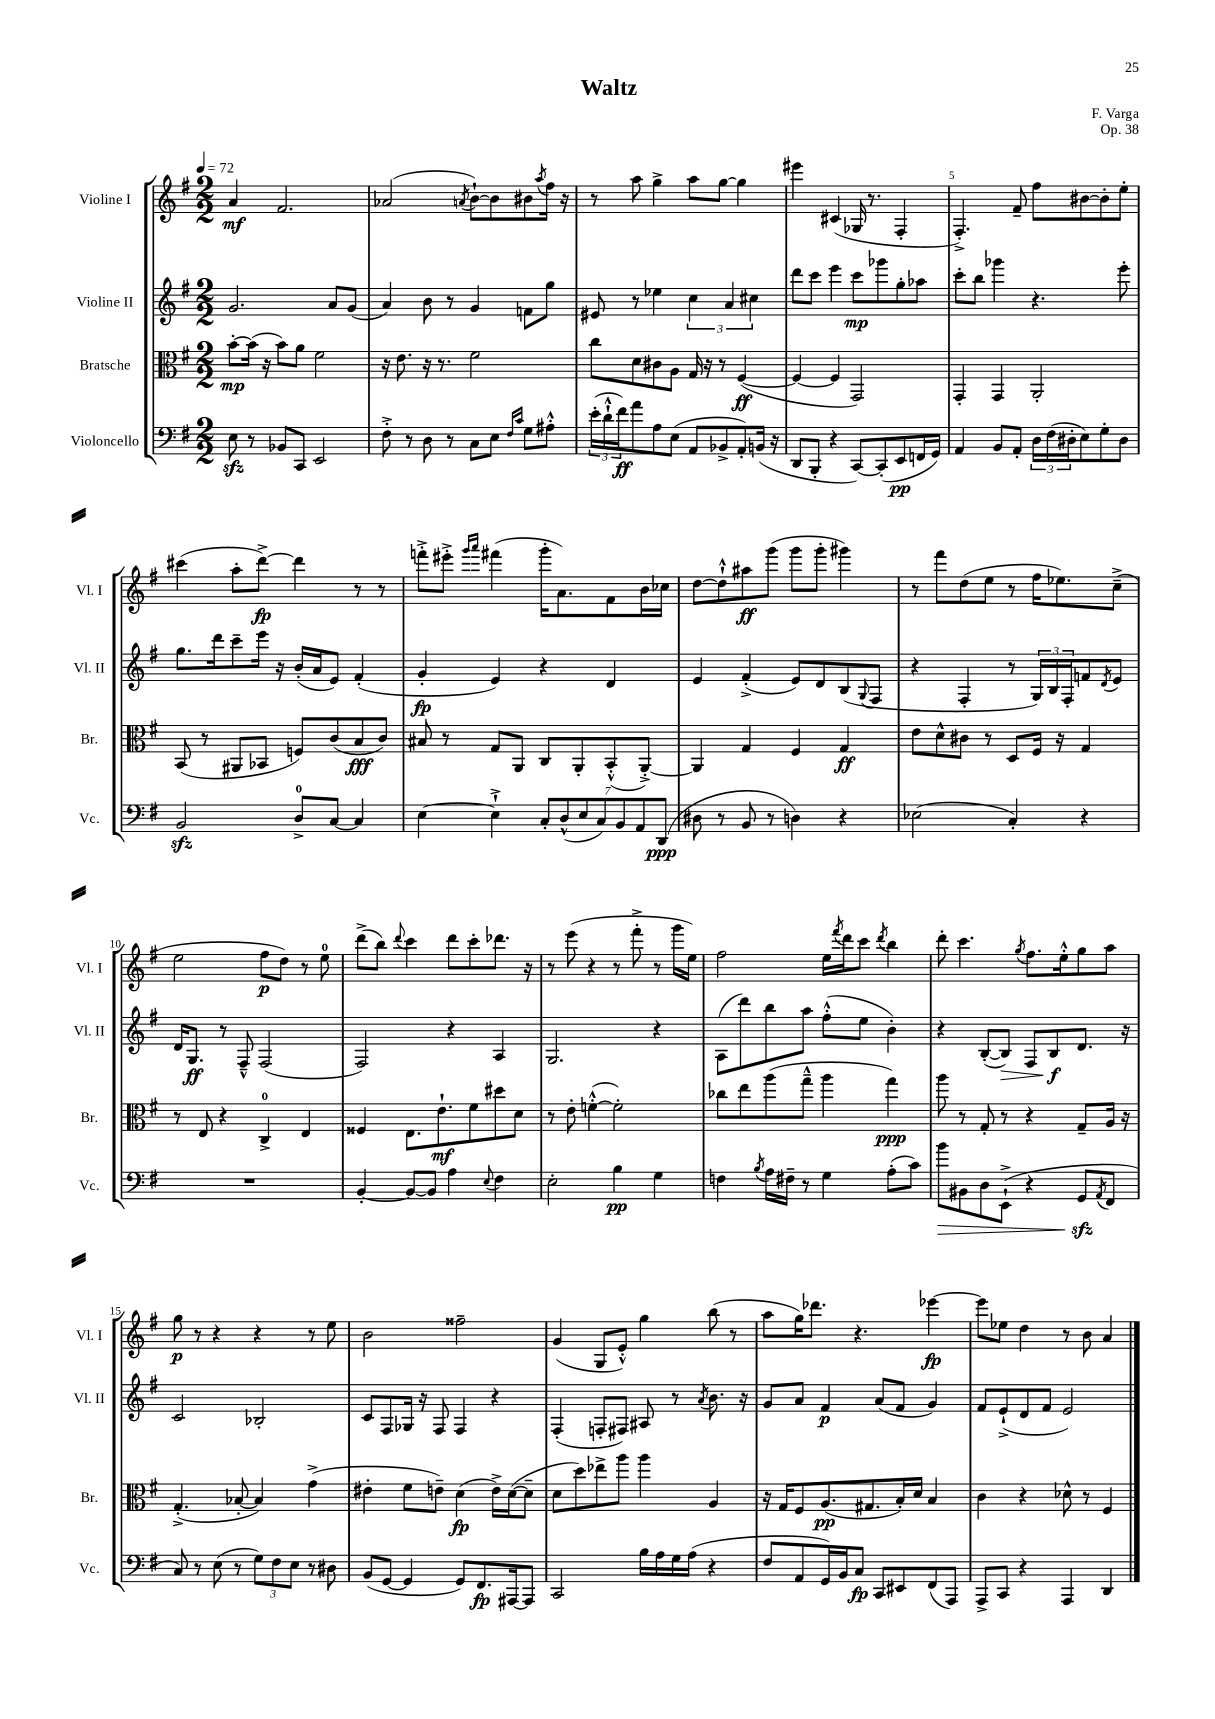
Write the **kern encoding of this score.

**kern	**dynam	**kern	**dynam	**kern	**dynam	**kern	**dynam
*part4	*part4	*part3	*part3	*part2	*part2	*part1	*part1
*staff4	*staff4	*staff3	*staff3	*staff2	*staff2	*staff1	*staff1
*I"Violoncello	*	*I"Bratsche	*	*I"Violine II	*	*I"Violine I	*
*I'Vc.	*	*I'Br.	*	*I'Vl. II	*	*I'Vl. I	*
*clefF4	*	*clefC3	*	*clefG2	*	*clefG2	*
*k[f#]	*	*k[f#]	*	*k[f#]	*	*k[f#]	*
*M2/2	*	*M2/2	*	*M2/2	*	*M2/2	*
*MM72	*	*MM72	*	*MM72	*	*MM72	*
=1	=1	=1	=1	=1	=1	=1	=1
8Ezz\	.	[8b'\L	mp	2.g/	.	4a/	mf
8r	.	(16b\Jk]	.	.	.	.	.
.	.	16r	.	.	.	.	.
8BB-X/L	.	8b\L)	.	.	.	2.f#/	.
8CC/J	.	8a\J	.	.	.	.	.
2EE/	.	2f#\	.	.	.	.	.
.	.	.	.	8a/L	.	.	.
.	.	.	.	(8g/J	.	.	.
=2	=2	=2	=2	=2	=2	=2	=2
8F#'^\	.	16r	.	4a/)	.	(2a-X/	.
.	.	8.e\	.	.	.	.	.
8r	.	.	.	.	.	.	.
8D\	.	16r	.	8b\	.	.	.
.	.	8.r	.	.	.	.	.
8r	.	.	.	8r	.	.	.
.	.	.	.	.	.	8qan/	.
8C\L	.	2f#\	.	4g/	.	[8b`\L)	.
8E\J	.	.	.	.	.	8b\]	.
16qqF#/LL	.	.	.	.	.	.	.
16qqc/JJ	.	.	.	.	.	.	.
8G\L	.	.	.	8fn\L	.	8b#X\	.
.	.	.	.	.	.	8qaa/	.
8A#X'^^\J	.	.	.	8gg\J	.	16ff#\Jk	.
.	.	.	.	.	.	16r	.
=3	=3	=3	=3	=3	=3	=3	=3
(24e'\LL	.	8cc\L	.	8e#X/	.	8r	.
24d`^^\	.	.	.	.	.	.	.
24f#\J)	ff	.	.	.	.	.	.
8a\	.	8d\	.	8r	.	8aa\	.
8A\	.	8c#X\	.	4ee-X\	.	4gg^\	.
(8E\J	.	8A\J	.	.	.	.	.
8AA/L	.	16G/	.	6cc\	.	8aa\L	.
.	.	16r	.	.	.	.	.
8BB-X^/	.	8r	.	.	.	[8gg\J	.
.	.	.	.	6a/	.	.	.
8AA'/)	.	([4F#/	ff	.	.	4gg\]	.
.	.	.	.	6cc#X\	.	.	.
(16BBn/Jk	.	.	.	.	.	.	.
16r	.	.	.	.	.	.	.
=4	=4	=4	=4	=4	=4	=4	=4
8DD/L	.	4F#/_	.	8ddd\L	.	4eee#X\	.
8BBB'/J	.	.	.	8ccc\J	.	.	.
4r	.	4F#/]	.	4eee\	.	(4c#X/	.
[8CC/L)	.	2GG/)	.	8ccc\L	mp	16G-X/	.
.	.	.	.	.	.	8.r	.
(8CC'/]	.	.	.	8ggg-X\	.	.	.
8EE/	pp	.	.	8gg'\	.	4F#'/	.
16FFn/L	.	.	.	8aa-X\J	.	.	.
16GG/JJ)	.	.	.	.	.	.	.
=5	=5	=5	=5	=5	=5	=5	=5
4AA/	.	4GG'/	.	8ccc'\L	.	4.F#'^/)	.
.	.	.	.	8bb\J	.	.	.
8BB/L	.	4GG/	.	4ggg-X\	.	.	.
8AA'/J	.	.	.	.	.	8f#~/	.
24D\LL	.	2AA'/	.	4.r	.	8ff#\L	.
(24F#\	.	.	.	.	.	.	.
24D#X'\J	.	.	.	.	.	.	.
8E\)	.	.	.	.	.	[8b#X\	.
8G'\	.	.	.	.	.	8b#'\]	.
8D#\J	.	.	.	8eee'\	.	8ee'\J	.
!!LO:LB:g=z
=6	=6	=6	=6	=6	=6	=6	=6
2BBzz/	.	(8BB/	.	8.gg\L	.	(4ccc#X\	.
.	.	8r	.	.	.	.	.
.	.	.	.	16ddd\k	.	.	.
.	.	8AA#X/L	.	8ccc~\	.	8aa'\L	.
.	.	8BB-X/J	.	16eee\Jk	.	[8ddd^\J)	fp
.	.	.	.	16r	.	.	.
8D^/L	.	8Fn/L)	.	(16b'/LL	.	4ddd\]	.
.	.	.	.	16a/J	.	.	.
[8C/J	.	(8c/	.	8e/J)	.	.	.
4C/]	.	8B/	fff	(4f#'/	.	8r	.
.	.	8c/J)	.	.	.	8r	.
=7	=7	=7	=7	=7	=7	=7	=7
[4E\	.	8B#X/	.	4g'/	fp	8fffn'^\L	.
.	.	8r	.	.	.	8eee#X'^\J	.
.	.	.	.	.	.	16qqggg/LL	.
.	.	.	.	.	.	16qqaaa/JJ	.
4E`^\]	.	8G/L	.	4e/)	.	(4fff#X\	.
.	.	8AA/J	.	.	.	.	.
14C'/L	.	8C/L	.	4r	.	16ggg'\KL	.
.	.	.	.	.	.	8.a\)	.
(14D^^/	.	.	.	.	.	.	.
.	.	8AA'/	.	.	.	.	.
14E/	.	.	.	.	.	.	.
14C/)	.	.	.	.	.	.	.
.	.	(8BB'^^/	.	4d/	.	8f#\	.
14BB/	.	.	.	.	.	.	.
14AA/	.	.	.	.	.	.	.
.	.	[8AA'^/J)	.	.	.	16b\L	.
(14DD/J	ppp	.	.	.	.	.	.
.	.	.	.	.	.	16cc-X\JJ	.
=8	=8	=8	=8	=8	=8	=8	=8
8D#X\	.	4AA/]	.	4e/	.	[8dd\L	.
8r	.	.	.	.	.	8dd`^^\]	.
8BB/	.	4G/	.	(4f#'^/	.	8aa#X\	ff
8r	.	.	.	.	.	(8ggg\J	.
4Dn\)	.	4F#/	.	8e/L)	.	8ggg\L	.
.	.	.	.	8d/	.	8ggg'\J	.
4r	.	4G/	ff	(8B/	.	4ggg#X\)	.
.	.	.	.	8qqG/	.	.	.
.	.	.	.	8F#/J	.	.	.
=9	=9	=9	=9	=9	=9	=9	=9
(2E-X\	.	8e\L	.	4r	.	8r	.
.	.	8d^^\	.	.	.	8fff#\L	.
.	.	8c#X\J	.	4F#'/	.	(8dd\	.
.	.	8r	.	.	.	8ee\J	.
4C'/)	.	8D/L	.	8r	.	8r	.
.	.	16F#/Jk	.	24G/LL)	.	16ff#\KL	.
.	.	.	.	24B/	.	.	.
.	.	16r	.	.	.	8.ee-X\)	.
.	.	.	.	24F#'/J	.	.	.
4r	.	4G/	.	8fn/	.	.	.
.	.	.	.	8qd/	.	.	.
.	.	.	.	8e/J	.	(8cc~^\J	.
!!LO:LB:g=z
=10	=10	=10	=10	=10	=10	=10	=10
1r	.	8r	.	16d/KL	.	2ee\	.
.	.	.	.	8.G/J	ff	.	.
.	.	8E/	.	.	.	.	.
.	.	4r	.	8r	.	.	.
.	.	.	.	8F#~^^/	.	.	.
.	.	4C^/	.	(2F#/	.	8ff#\L	p
.	.	.	.	.	.	8dd\J)	.
.	.	4E/	.	.	.	8r	.
.	.	.	.	.	.	8ee\	.
=11	=11	=11	=11	=11	=11	=11	=11
[4BB'/	.	4F##X/	.	2F#/)	.	(8ddd^\L	.
.	.	.	.	.	.	8bb\J)	.
.	.	.	.	.	.	8qqddd/	.
8BB/L_	.	8.E\L	.	.	.	4ccc\	.
8BB/J]	.	.	.	.	.	.	.
.	.	8.e`\	mf	.	.	.	.
4A\	.	.	.	4r	.	8ddd\L	.
.	.	8f#\	.	.	.	8ccc'\	.
8qqE/	.	.	.	.	.	.	.
4F#\	.	8dd#X\	.	4A/	.	8.ddd-X\J	.
.	.	8d\J	.	.	.	.	.
.	.	.	.	.	.	16r	.
=12	=12	=12	=12	=12	=12	=12	=12
2E'\	.	8r	.	2.G/	.	8r	.
.	.	8e'\	.	.	.	(8eee\	.
.	.	([4fn'^^\	.	.	.	4r	.
4B\	pp	2f'\])	.	.	.	8r	.
.	.	.	.	.	.	8fff#'^\	.
4G\	.	.	.	4r	.	8r	.
.	.	.	.	.	.	16ggg\LL	.
.	.	.	.	.	.	16ee\JJ)	.
=13	=13	=13	=13	=13	=13	=13	=13
4Fn\	.	8cc-X\L	.	(8A\L	.	2ff#\	.
.	.	8ee\	.	8ddd\)	.	.	.
8qB/	.	.	.	.	.	.	.
16A\LL	.	(8aa\	.	8bb\	.	.	.
16F#X~\JJ	.	.	.	.	.	.	.
8r	.	8gg~^^\J	.	8aa\J	.	.	.
4G\	.	4aa\	.	(8ff#'^^\L	.	16ee\LL	.
.	.	.	.	.	.	8qfff#/	.
.	.	.	.	.	.	16ddd\J	.
.	.	.	.	8ee\J	.	8ccc\J	.
.	.	.	.	.	.	8qddd/	.
(8A'\L	.	4gg\)	ppp	4b'\)	.	4bb\	.
8c\J)	.	.	.	.	.	.	.
=14	=14	=14	=14	=14	=14	=14	=14
!	!LO:HP:b	!	!	!	!	!	!
8b\L	>	8aa\	.	4r	.	8ddd'\	.
8BB#X\	.	8r	.	.	.	4.ccc\	.
8D\	.	8G'/	.	([8B'/L	.	.	.
!	!	!	!	!	!LO:HP:b	!	!
(8EE`^\J	.	8r	.	8B/J])	>	.	.
.	.	.	.	.	.	8qgg/	.
4r	.	4r	.	8F#/L	.	8.ff#\L	.
.	.	.	.	8B/	f	.	.
.	.	.	.	.	.	16ee'^^\k	.
8GGzz/L	.	8G~/L	.	8.d/J	]	8gg\	.
8qAA/	.	.	.	.	.	.	.
8FF#/J	]	16A/Jk	.	.	.	8aa\J	.
.	.	16r	.	16r	.	.	.
!!LO:LB:g=z
=15	=15	=15	=15	=15	=15	=15	=15
8C/)	.	(4.G'^/	.	2c/	.	8gg\	p
8r	.	.	.	.	.	8r	.
(8E\	.	.	.	.	.	4r	.
8r	.	[8B-X'/	.	.	.	.	.
12G\L)	.	4B-/])	.	2B-X'/	.	4r	.
12F#\	.	.	.	.	.	.	.
12E\J	.	.	.	.	.	.	.
8r	.	(4g^\	.	.	.	8r	.
8D#X\	.	.	.	.	.	8ee\	.
=16	=16	=16	=16	=16	=16	=16	=16
(8BB/L	.	4e#X'\	.	8c/L	.	2b\	.
[8GG/J	.	.	.	8F#/	.	.	.
4GG/]	.	8f#\L	.	16G-X/Jk	.	.	.
.	.	.	.	16r	.	.	.
.	.	8en~\J)	.	8F#/	.	.	.
8GG/L)	.	(4d\	fp	4F#/	.	2ff##X~\	.
8.FF#/	fp	.	.	.	.	.	.
.	.	16e^\LL)	.	4r	.	.	.
[16AAA#X/k	.	([16d\J	.	.	.	.	.
8AAA#/J]	.	8d~\J]	.	.	.	.	.
=17	=17	=17	=17	=17	=17	=17	=17
2CC/	.	8d\L	.	(4F#'/	.	(4g/	.
.	.	8dd\)	.	.	.	.	.
.	.	8ee-X^\	.	8Fn'/L	.	8G/L	.
.	.	8aa\J	.	8F#X/J)	.	8e'^^/J)	.
16B\LL	.	4aa\	.	8A#X/	.	4gg\	.
16A\	.	.	.	.	.	.	.
16G\	.	.	.	8r	.	.	.
(16A\JJ	.	.	.	.	.	.	.
.	.	.	.	8qa/	.	.	.
4r	.	4A/	.	8.b\	.	(8bb\	.
.	.	.	.	.	.	8r	.
.	.	.	.	16r	.	.	.
=18	=18	=18	=18	=18	=18	=18	=18
8F#/L	.	16r	.	8g/L	.	8aa\L	.
.	.	16G/KL	.	.	.	.	.
8AA/	.	8F#/	.	8a/J	.	16gg\K)	.
.	.	.	.	.	.	8.ddd-X\J	.
16GG/L)	.	(8.A/	pp	4f#/	p	.	.
16BB/J	.	.	.	.	.	.	.
8C/J	fp	.	.	.	.	4.r	.
.	.	8.G#X/	.	.	.	.	.
8CC/L	.	.	.	(8a/L	.	.	.
8EE#X/	.	16B'/L)	.	8f#/J	.	.	.
.	.	16d/JJ	.	.	.	.	.
(8FF#/	.	4B/	.	4g/)	.	[4eee-X\	fp
8AAA/J)	.	.	.	.	.	.	.
=19	=19	=19	=19	=19	=19	=19	=19
8AAA^/L	.	4c\	.	8f#/L	.	8eee-\L]	.
8CC/J	.	.	.	(8e`^/	.	8ee-X\J	.
4r	.	4r	.	8d/	.	4dd\	.
.	.	.	.	8f#/J	.	.	.
4AAA/	.	8d-X^^\	.	2e/)	.	8r	.
.	.	8r	.	.	.	8b\	.
4DD/	.	4F#/	.	.	.	4a/	.
==	==	==	==	==	==	==	==
*-	*-	*-	*-	*-	*-	*-	*-
